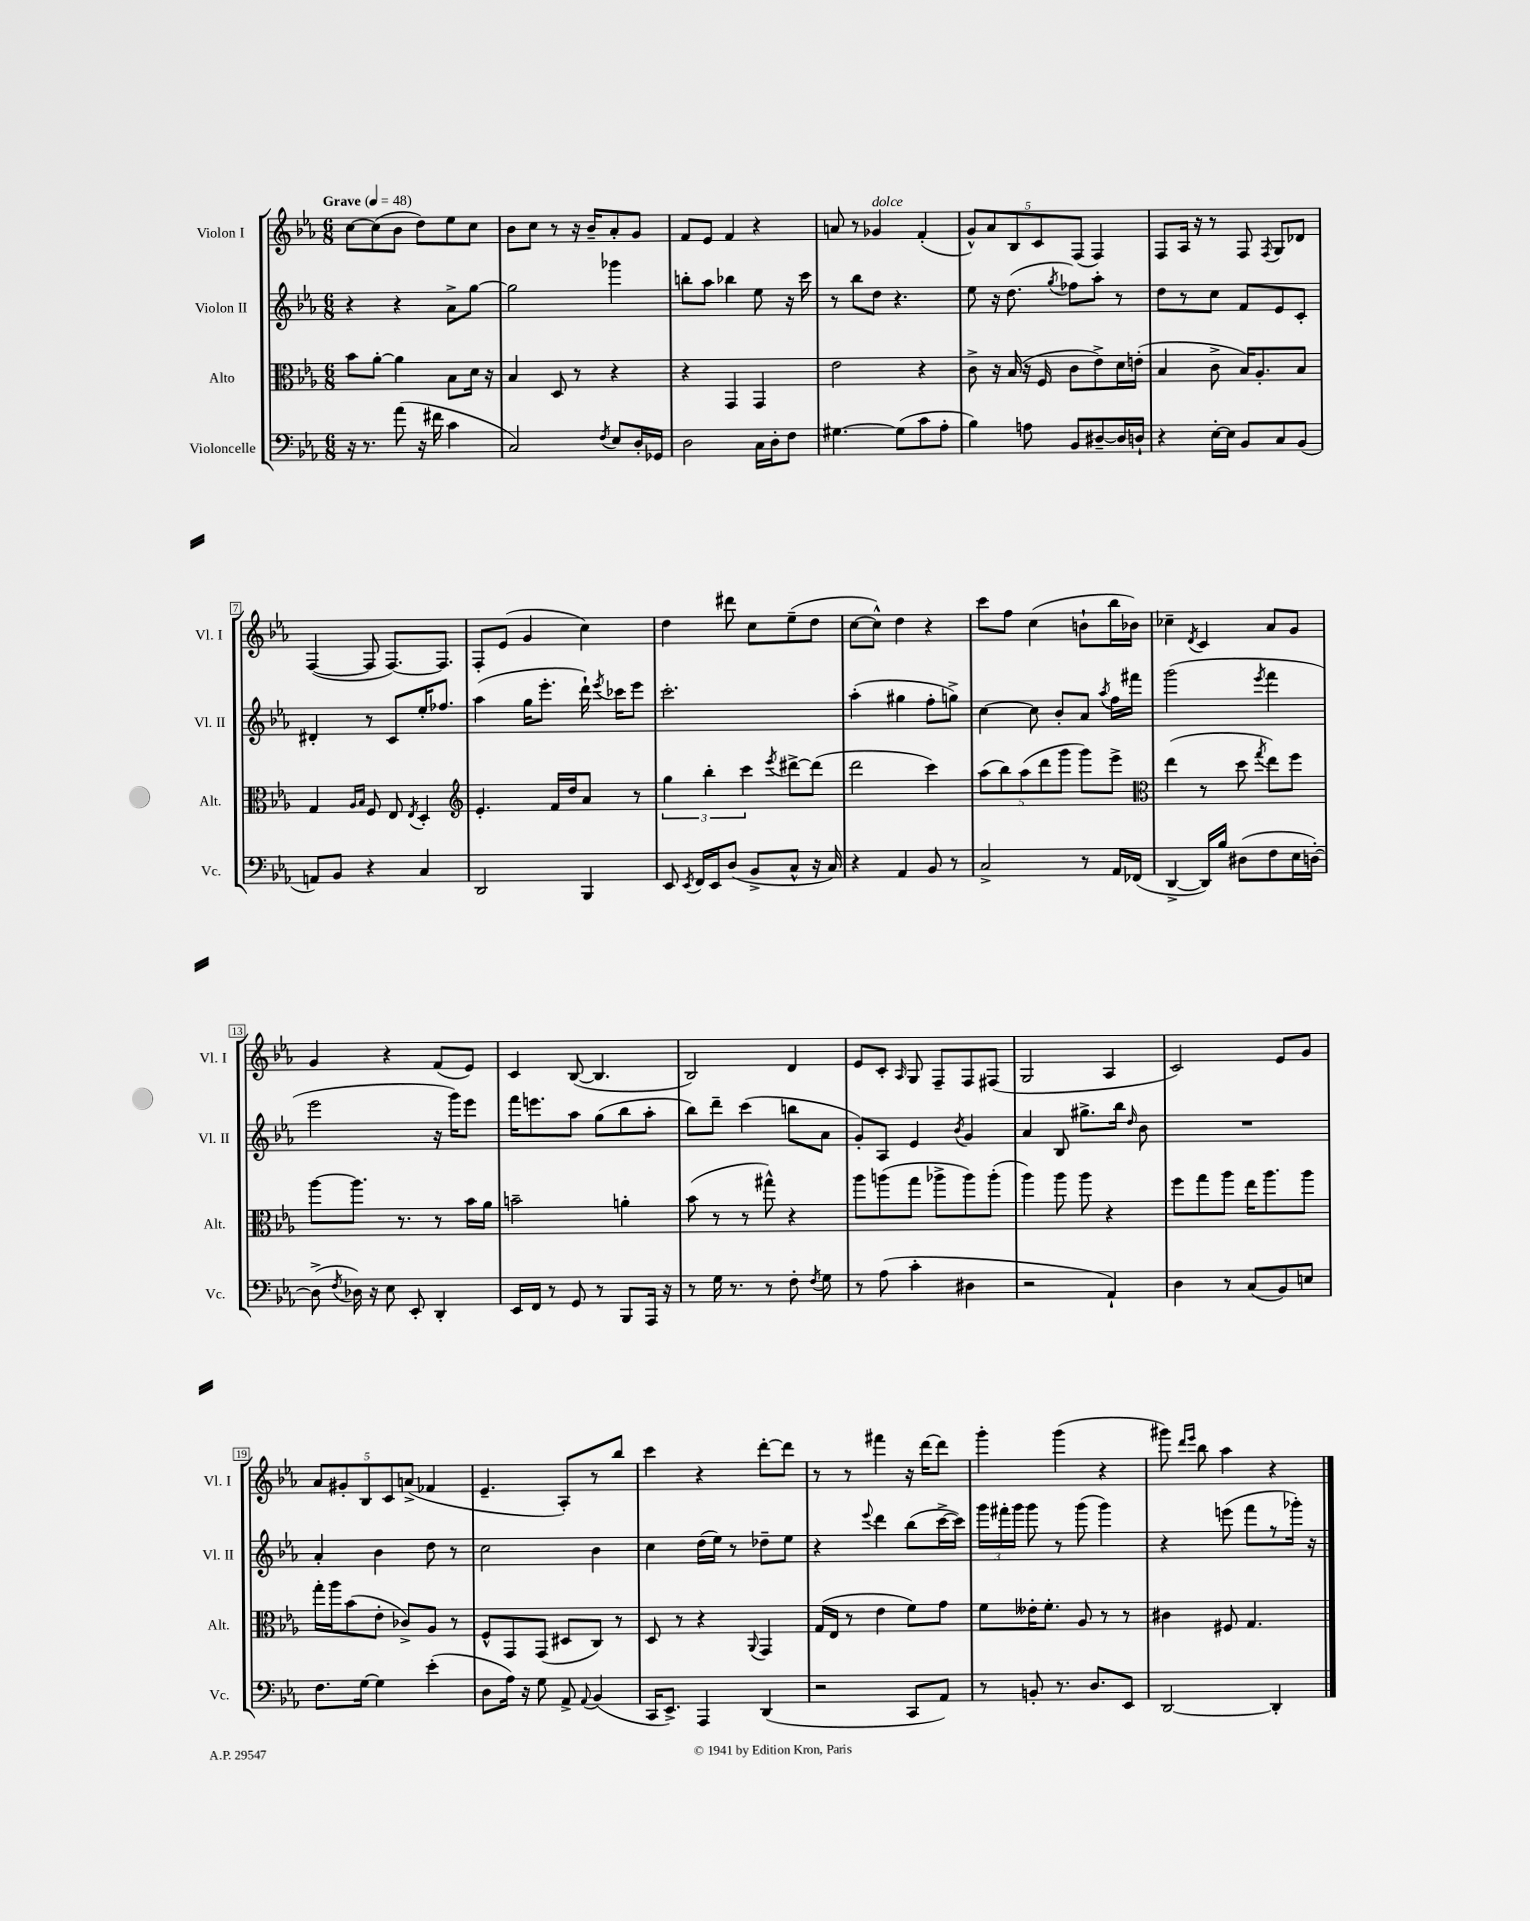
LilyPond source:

<<
\new StaffGroup <<
\new Staff = "s0" \with { instrumentName = "Violon I" shortInstrumentName = "Vl. I" } {
    \clef treble \key ees \major \numericTimeSignature \time 6/8 \tempo "Grave" 4 = 48
    \autoBeamOff c''8[~ c''8( bes'8] d''8[) ees''8 c''8] |
    bes'8[ c''8] r8 r16 bes'16[-- aes'8-. g'8] |
    f'8[ ees'8] f'4 r4 |
    a'8 r8 ges'4^\markup { \italic "dolce" } f'4-.( |
    \tuplet 5/4 { g'8[-^) aes'8 bes8 c'8 f8]( } f4) |
    f8[ aes16] r16 r8 f8 \acciaccatura { f8 } g8[ des'8] |
    f4~( f8 f8.[~) f8.] |
    f8[-. ees'8]( g'4 c''4) |
    d''4 dis'''8 c''8[ ees''8--( d''8] |
    c''8[~ c''8]-^) d''4 r4 |
    c'''8[ f''8] c''4( b'8[-! bes''16 bes'16]) |
    ces''4-- \acciaccatura { d'8 } c'4 aes'8[ g'8] |
    g'4 r4 f'8[( ees'8]) |
    c'4 bes8~( bes4. |
    bes2) d'4 |
    ees'8[ c'8]-. \grace { aes16 } g8 f8[-- f8 fis8]( |
    g2 aes4 |
    c'2) ees'8[ g'8] |
    \tuplet 5/4 { aes'8[ gis'8-. bes8 c'8 a'8]->( } fes'4 |
    ees'4.-- aes8[-.) r8 bes''8] |
    c'''4 r4 d'''8[~-. d'''8] |
    r8 r8 fis'''4 r16 d'''16[~ d'''8] |
    g'''4-. g'''4( r4 |
    gis'''8) \grace { d'''16[ ees'''16] } bes''8 aes''4 r4 \bar "|." |
}
\new Staff = "s1" \with { instrumentName = "Violon II" shortInstrumentName = "Vl. II" } {
    \clef treble \key ees \major \numericTimeSignature \time 6/8
    \autoBeamOff r4 r4 aes'8[-> g''8]~ |
    g''2 ges'''4 |
    b''8[-. aes''8] bes''4 ees''8 r16 c'''16 |
    r8 bes''8[ d''8] r4. |
    ees''8 r16 d''8.( \acciaccatura { g''8 } fes''8[) aes''8]-. r8 |
    d''8[ r8 c''8] f'8[ ees'8 c'8]-. |
    dis'4-. r8 c'8[ ees''16-. fes''8.] |
    aes''4( g''16[ ees'''8.]-. d'''16-!) \acciaccatura { ees'''8 } ces'''16[ ees'''8] |
    c'''2.-. |
    aes''4-.( gis''4 f''8[-. g''8]->) |
    c''4~ c''8 bes'8[-. aes'8] \acciaccatura { aes''8 } f''16[ fis'''16] |
    g'''2( \acciaccatura { ees'''8 } f'''4 |
    ees'''2 r16 g'''16[) ees'''8] |
    f'''16[ e'''8. aes''8] g''8[( bes''8 aes''8]-. |
    bes''8[) d'''8]-- c'''4( b''8[ aes'8] |
    g'8[-.) aes8] ees'4 \acciaccatura { bes'8 } g'4 |
    aes'4 bes8 gis''8.[-> bes''16] \grace { d''16 } bes'8 |
    R2. |
    aes'4-. bes'4 d''8 r8 |
    c''2 bes'4 |
    c''4 d''16[( ees''16]) r8 des''8[-- ees''8] |
    r4 \appoggiatura { ees'''8 } d'''4 bes''8[( c'''16~-> c'''16]) |
    \tuplet 3/2 { g'''16[ fis'''16-. g'''16] } g'''8 r8 g'''8( g'''4) |
    r4 e'''8( f'''8[ r8 ges'''16]-.) r16 \bar "|." |
}
\new Staff = "s2" \with { instrumentName = "Alto" shortInstrumentName = "Alt." } {
    \clef alto \key ees \major \numericTimeSignature \time 6/8
    \autoBeamOff bes'8[ aes'8]~-. aes'4 bes8[ d'16] r16 |
    bes4 d8 r8 r4 |
    r4 g,4 g,4 |
    ees'2 r4 |
    c'8-> r16 bes16( r16 f16 c'8[ ees'8->) d'16 e'16]-.( |
    bes4 c'8-> bes16[) aes8.-. bes8] |
    g4 \grace { aes16[ bes16] } f8 ees8 \acciaccatura { ees8 } d4-. |
    \clef treble ees'4.-. f'16[ d''16 aes'8] r8 |
    \tuplet 3/2 { g''4 bes''4-. c'''4 } \acciaccatura { ees'''8 } dis'''8[~-> dis'''8]( |
    d'''2 c'''4) |
    \tuplet 5/4 { aes''8[( bes''8) aes''8( d'''8 g'''8] } g'''8[) ees'''8]-> |
    \clef alto ees''4( r8 d''8 \acciaccatura { g''8 } ees''8[) f''8] |
    aes''8[~ aes''8.] r8. r8 bes'16[ aes'16] |
    b'2-- a'4-. |
    bes'8( r8 r8 gis''8-^) r4 |
    aes''8[ a''8( g''8] aes''8[-> aes''8) aes''8]-.( |
    aes''4) aes''8 aes''8 r4 |
    f''8[ g''8 aes''8] ees''16[ aes''8. aes''8] |
    g''16[-. aes''16 bes'8( ees'8]-. ces'8[->) aes8] r8 |
    f8[-^ g,8 g,8]( dis8[ c8]) r8 |
    d8 r8 r4 \appoggiatura { aes,8 } g,4 |
    g16[( ees16] r8 ees'4 f'8[) g'8] |
    f'8[ eeses'16-. f'8.]-. aes8 r8 r8 |
    cis'4 fis8 g4. \bar "|." |
}
\new Staff = "s3" \with { instrumentName = "Violoncelle" shortInstrumentName = "Vc." } {
    \clef bass \key ees \major \numericTimeSignature \time 6/8
    \autoBeamOff r16 r8. aes'8( r16 fis'16 c'4 |
    c2) \acciaccatura { f8 } ees8[ d16-. ges,16] |
    d2 c16[ d16-. f8] |
    gis4.~ gis8[( c'8 aes8]-. |
    bes4) a8 bes,8[ dis8~-- dis16 d16]-! |
    r4 ees16[~-. ees16] bes,8[ c8 bes,8]( |
    a,8[) bes,8] r4 c4 |
    d,2 bes,,4 |
    ees,8 \acciaccatura { ees,8 } f,16[ ees,16 d8]( bes,8[-> c8]-^ r16 c16) |
    r4 aes,4 bes,8 r8 |
    c2-> r8 aes,16[ fes,16]( |
    d,4~-> d,16[) bes16] dis8[( f8 ees16 d16]~-.) |
    d8->( \acciaccatura { f8 } des16) r16 ees8 ees,8-. d,4-. |
    ees,16[ f,16] r8 g,8 r8 bes,,8[ aes,,16] r16 |
    r8 g16 r8. r8 f8-. \acciaccatura { f8 } g8 |
    r8 aes8( c'4-. dis4 |
    r2 aes,4-!) |
    d4 r8 c8[( bes,8) e8] |
    f8.[ g16]~ g4 ees'4-.( |
    d8[ aes16]) r16 g8 aes,8-> \appoggiatura { aes,8 } bes,4( |
    c,16[ ees,8.]->) aes,,4 d,4( |
    r2 c,8[ aes,8]) |
    r8 b,8-. r8. d8.[ ees,8] |
    d,2~ d,4-. \bar "|." |
}
>>
>>
\layout { \context { \Score \override BarNumber.stencil = #(make-stencil-boxer 0.1 0.3 ly:text-interface::print) } }
